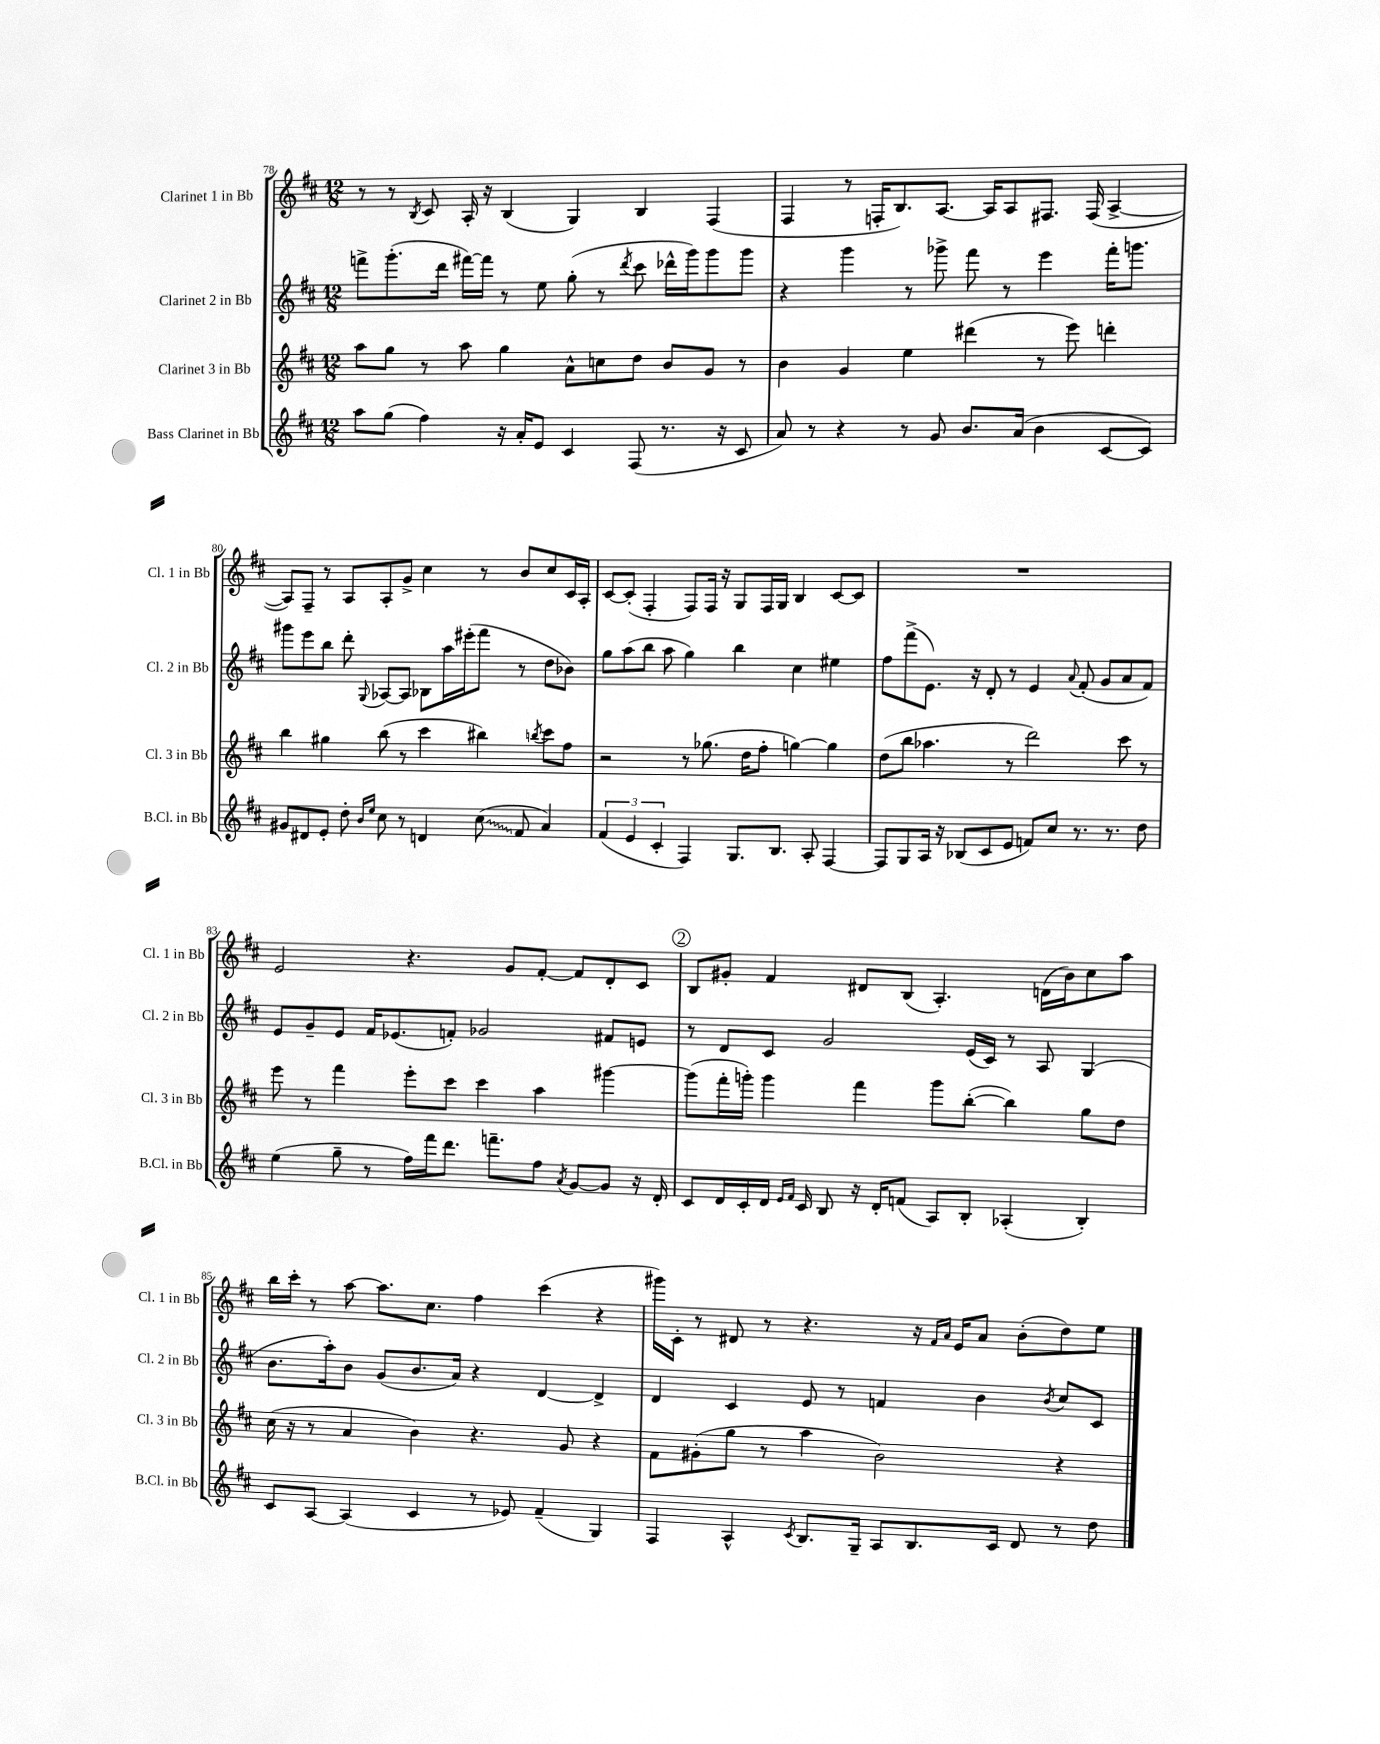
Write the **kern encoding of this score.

**kern	**kern	**kern	**kern
*staff4	*staff3	*staff2	*staff1
*clefG2	*clefG2	*clefG2	*clefG2
*k[f#c#]	*k[f#c#]	*k[f#c#]	*k[f#c#]
*M12/8	*M12/8	*M12/8	*M12/8
8aa	8aa	8fff^	8r
(8gg	8gg	(8.ggg'	8r
.	.	.	8qB
4ff#)	8r	.	8c#
.	.	16ddd	.
.	8aa	[16fff#)	16A'
.	.	16fff#]	16r
16r	4gg	8r	(4B
16a'	.	.	.
8e	.	8ee	.
4c#	8a^^	(8gg'	4G)
.	8cc	8r	.
.	.	8qddd	.
(8F#	8dd	8ccc#	4B
8.r	8b	16ddd-^^	.
.	.	16ggg)	.
.	8g	8ggg	(4F#
16r	.	.	.
8c#	8r	8ggg	.
=	=	=	=
8a)	4b	4r	4F#
8r	.	.	.
4r	4g	4ggg	8r
.	.	.	16F'
.	.	.	8.B)
8r	4ee	8r	.
8g	.	8ggg-^	[8.A
8.b	(4ddd#	8fff#	.
.	.	.	16A]
.	.	8r	8A
(16a	.	.	.
4b	8r	4eee	8.F#
.	8eee)	.	.
.	.	.	(16F#
[8c#	4ddd'	16fff#'	[4A^
.	.	8.ggg	.
8c#])	.	.	.
=	=	=	=
8g#	4bb	8ggg#	8A])
8d#	.	8eee	8F#~
8e'	4gg#	8bb	8r
8dd'	.	8ddd'	8A
16qqb	.	.	.
16qqee	.	8qqG	.
8cc#	(8bb	[8A-	8A'
8r	8r	8A-]	8g^
4d	4ccc#	8B-	4cc#
.	.	16aa	.
.	.	(16eee#'	.
(8cc#	4bb#)	8fff#	8r
8f#	.	8r	8b
.	8qbb	.	.
4a)	8ccc#	8dd	8cc#
.	8ff#	8b-)	16c#
.	.	.	16A'
=	=	=	=
(6f#	2r	8gg	[8c#
.	.	(8aa	(8c#']
6e	.	.	.
.	.	8bb	4F#'
6c#'	.	.	.
.	.	8aa	.
4F#)	8r	4gg)	8F#)
.	(8.gg-	.	16F#
.	.	.	16r
8.G	.	4bb	8G
.	16dd	.	.
.	8ff#'	.	16F#
8.B	.	.	16G
.	[4gg)	4cc#	4B
8A'	.	.	.
[4F#	4gg]	4ee#	[8c#
.	.	.	8c#]
=	=	=	=
8F#]	(8dd	8ff#	1.r
8G	8bb	(8fff#^	.
16A	4.aa-	8.e)	.
16r	.	.	.
(8B-	.	.	.
.	.	16r	.
8c#	.	8d'	.
8e	8r	8r	.
8f)	2ddd)	4e	.
8cc#	.	.	.
.	.	8qqa	.
8.r	.	(8f#'	.
.	.	8g	.
8.r	.	.	.
.	8ccc#	8a	.
8dd	8r	8f#)	.
=	=	=	=
(4ee	8eee	8e	2e
.	8r	8g~	.
8gg~	4fff#	8e	.
8r	.	16f#	.
.	.	(8.e-	.
16ff#)	8eee'	.	4.r
16fff#	.	.	.
8.ddd	8ccc#	8f')	.
.	4ccc#	2g-	.
8.fff~	.	.	.
.	.	.	8g
8ff#	4aa	.	[8f#'
8qa	.	.	.
[8g	.	.	8f#]
8g]	[4ggg#	8f#	8d'
16r	.	8e	8c#
16d'	.	.	.
=	=	=	=
8c#	(8ggg#]	8r	8B
16d	16fff#'	8d	8g#'
16c#'	16ggg')	.	.
16d	4ggg	8c#	4f#
16qqe	.	.	.
16qqf#	.	.	.
16c#	.	.	.
8B	.	2g	.
16r	4fff#	.	8d#
16d'	.	.	.
(8f	.	.	(8B
8A)	8ggg	.	4.A')
8B'	([8bb'	(16e	.
.	.	16c#)	.
(4A-'	4bb])	8r	.
.	.	8A	(16d
.	.	.	16b)
4B')	8gg	(4G	8cc#
.	8dd	.	8aa
=	=	=	=
8c#	(16cc#	8.b	16bb
.	16r	.	16ccc#'
[8A	8r	.	8r
.	.	16aa')	.
(4A]	4a	8b	[8aa
.	.	(8g	8.aa]
4c#	4b)	8.b	.
.	.	.	8.cc#
.	.	16a)	.
8r	4.r	4r	4ff#
8e-)	.	.	.
(4f#~	.	[4d	(4ccc#
.	8g	.	.
4G)	4r	4d^]	4r
=	=	=	=
4F#	8f#	4d	16ggg#)
.	.	.	16c#'
.	(8g#'	.	8r
4A^^	8gg	4c#	8d#
.	8r	.	8r
8qc#	.	.	.
8.B	4aa	8e	4.r
.	.	8r	.
16G~	.	.	.
8A	2b)	4f	.
8.B	.	.	16r
.	.	.	16qqf#
.	.	.	16qqa
.	.	.	16e
.	.	4b	8a
16c#	.	.	.
8d	.	.	(8b'
.	.	8qb	.
8r	4r	8cc#	8dd)
8dd	.	8c#	8ee
==	==	==	==
*-	*-	*-	*-
